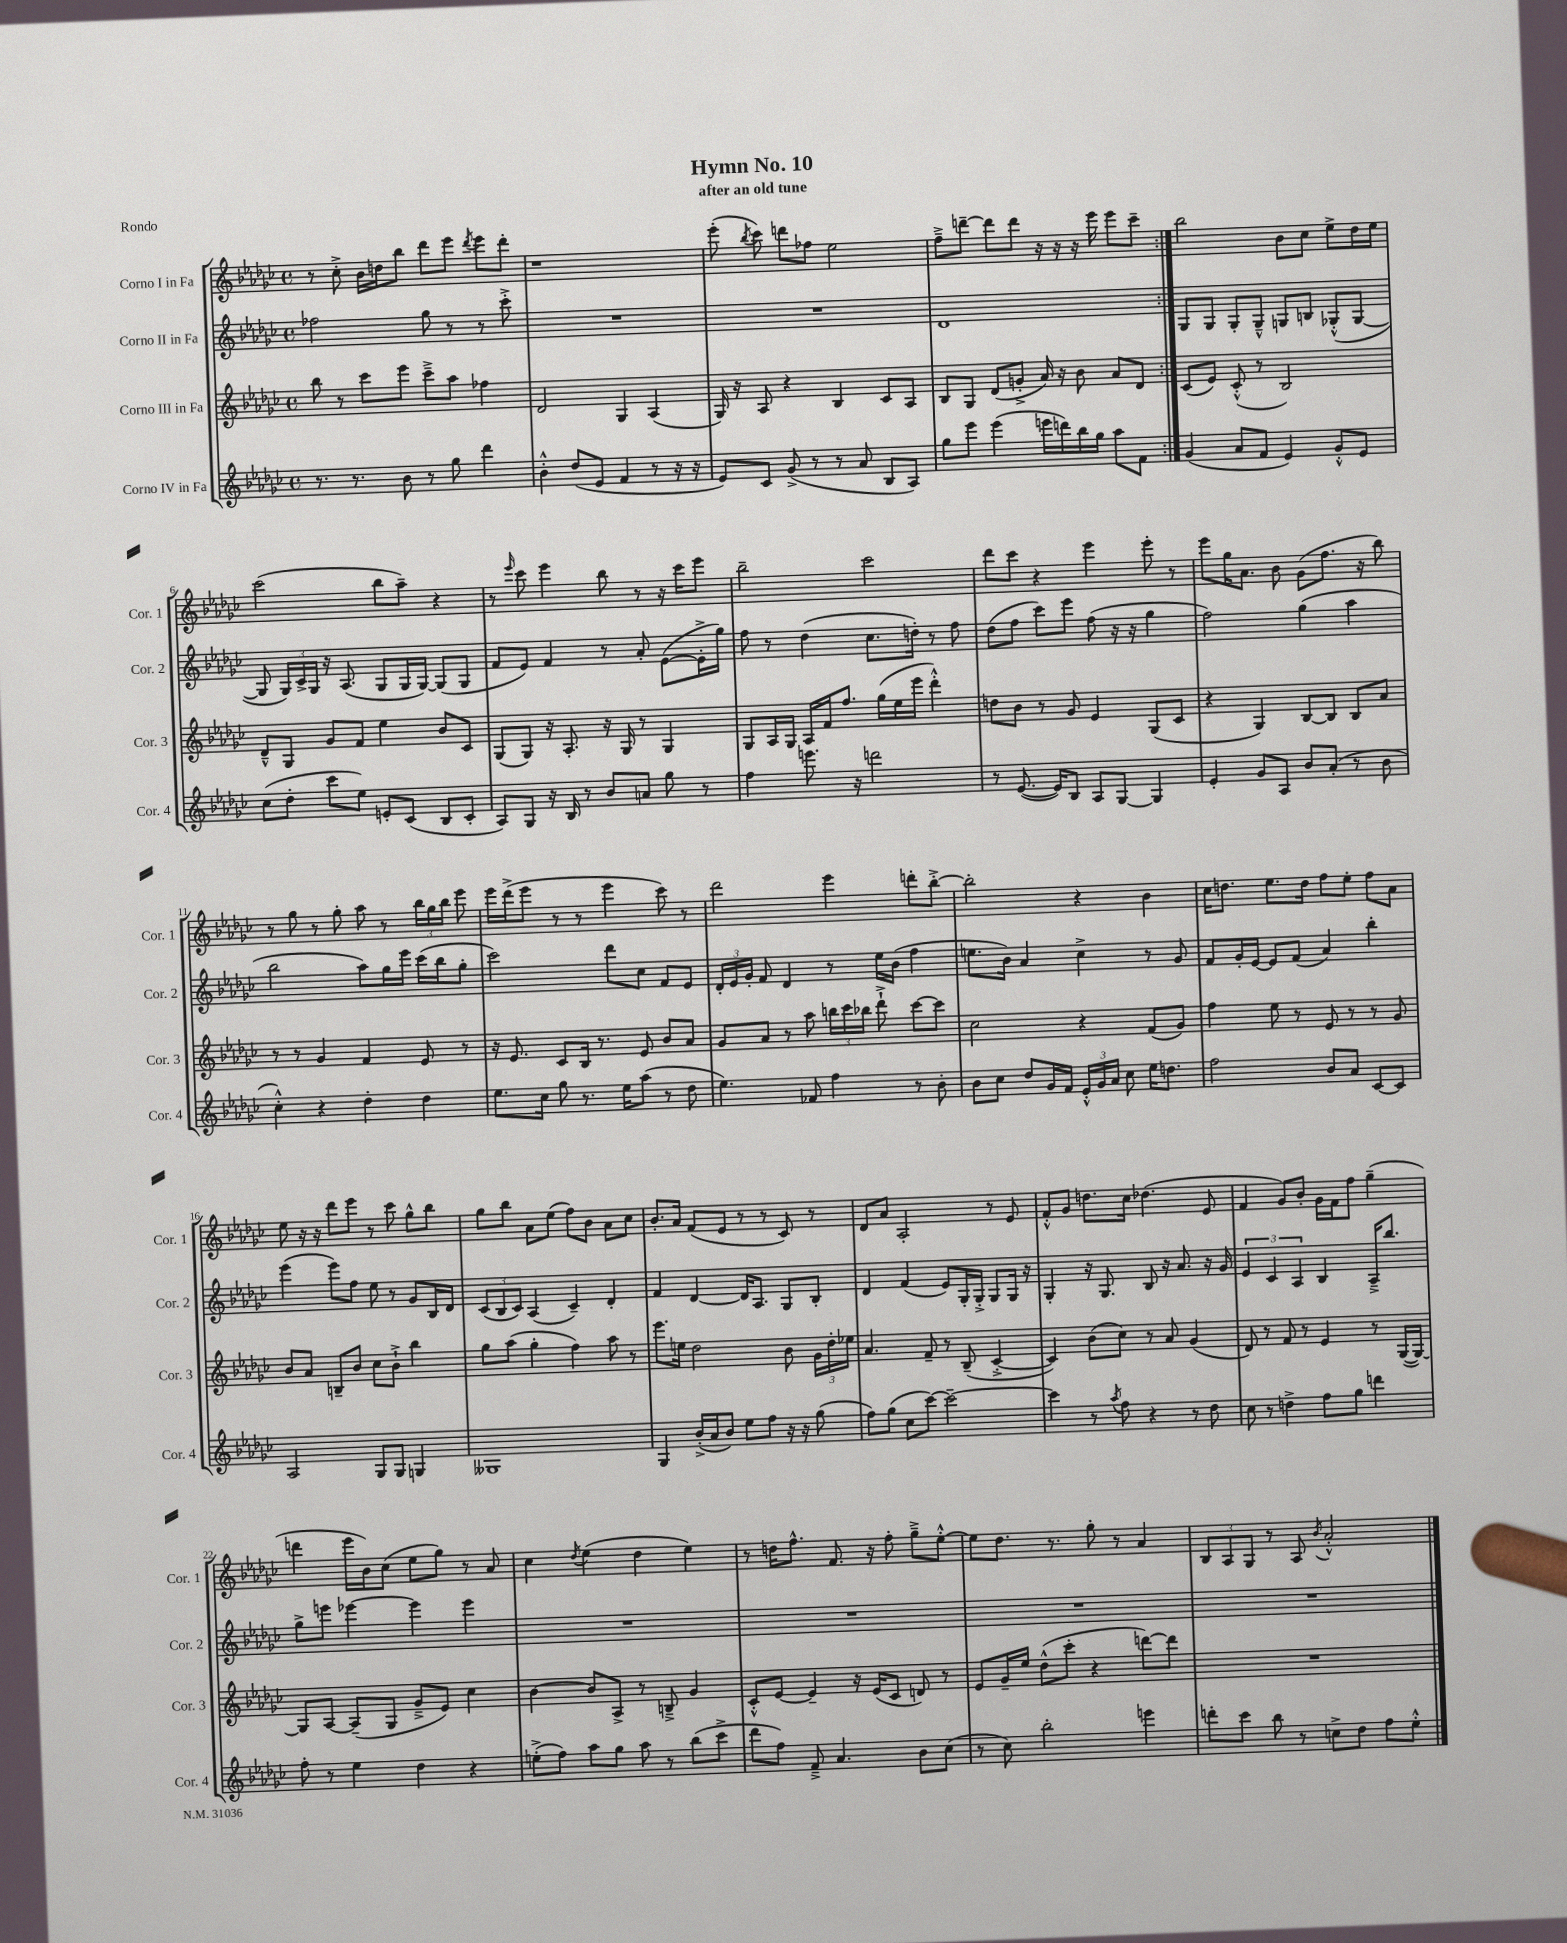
\header { title = "Hymn No. 10" subtitle = "after an old tune" piece = "Rondo" }
<<
\new StaffGroup <<
\new Staff = "s0" \with { instrumentName = "Corno I in Fa" shortInstrumentName = "Cor. 1" } {
    \clef treble \key ges \major \defaultTimeSignature \time 4/4
    \autoBeamOff \repeat volta 2 { r8 ces''8-.-> bes'16[ d''16 bes''8] des'''8[ ees'''8] \acciaccatura { des'''8 } ees'''8[ des'''8]-. |
    r1 |
    ees'''8-.( \acciaccatura { bes''8 } ces'''8) d'''8[ fes''8] ees''2 |
    f''8[---> d'''8]~-- d'''8[ d'''8] r16 r16 r16 ees'''16 ees'''8[ ces'''8]-- | }
    bes''2 bes'8[ ces''8] ees''8[-> des''16 ees''16] |
    ces'''2( bes''8[ aes''8]--) r4 |
    r8 \grace { ees'''16 } ces'''8 ees'''4 bes''8 r8 r16 ces'''16[ ees'''8] |
    bes''2-- ces'''2 |
    des'''8[ ces'''8] r4 ees'''4 ees'''8-. r8 |
    ees'''8[ ges''16 aes'8.] bes'8 ges'8[( f''8.] r16 bes''8) |
    r8 ges''8 r8 ges''8-. aes''8 r8 \tuplet 3/2 { bes''16[ ges''16 bes''16] } ees'''8 |
    ees'''16[ des'''16->( ees'''8] r8 r8 ees'''4 ces'''8) r8 |
    des'''2 ees'''4 d'''8[-. bes''8]~-.-> |
    bes''2-. r4 bes'4 |
    ces''16[ d''8.] ees''8.[ d''16] f''8[ ees''8]-. f''8[ aes'8] |
    ees''8 r16 r16 des'''8[ ees'''8] r8 ces'''8 ges''8[-^ bes''8] |
    ges''8[ bes''8] aes'8[ ees''8]( f''8[) bes'8] aes'8[ ces''8] |
    bes'8.[-. aes'16] f'8[( ees'8] r8 r8 ces'8) r8 |
    des'8[ aes'8] aes2-. r8 ees'8 |
    f'8[-.-^ ges'8] d''8.[ ces''16] des''4.( ees'8 |
    f'4 ges'8[) bes'8]-. ges'16[ f'16 f''8] ges''4--( |
    d'''4 ees'''16[ bes'16) ces''8]( ees''8[ ges''8]) r8 aes'8 |
    ces''4 \acciaccatura { des''8 } ees''4( des''4 ees''4) |
    r8 d''16[ f''8.]-^ f'8. r16 f''8-. ges''8[---> ees''8]~-.-^ |
    ees''8[ des''8.] r8. ges''8-. r8 aes'4 |
    \tuplet 3/2 { bes8[ aes8 ges8] } r8 aes8 \acciaccatura { bes'8 } aes'2-.-^ \bar "|." |
}
\new Staff = "s1" \with { instrumentName = "Corno II in Fa" shortInstrumentName = "Cor. 2" } {
    \clef treble \key ges \major \defaultTimeSignature \time 4/4
    \autoBeamOff \repeat volta 2 { fes''2 ges''8 r8 r8 ces'''8-.-> |
    R1 |
    R1 |
    des'1 | }
    ges8[ ges8] ges8[-. ges8]---^ g8[ b8] ges8[-.-^( ges8]~ |
    ges8 \tuplet 3/2 { ges16[) ces'16-> ges16] } r16 aes8.( ges8[ ges16 ges16]~) ges8[( ges8] |
    f'8[ ees'8]) f'4 r8 aes'8-. ees'8[~( ees'16-.-> ges''16]) |
    f''8 r8 des''4( ces''8.[ d''16]-.) r8 f''8 |
    des''8[( f''8] ces'''8[) ees'''8] f''8( r16 r16 ges''4 |
    f''2) ges''4( aes''4 |
    bes''2 aes''8[) ges''16 ees'''16] ces'''16[( bes''16 ges''8]-. |
    ces'''2) des'''8[ ces''8] f'8[ ees'8] |
    \tuplet 3/2 { des'16[-. ees'16 ges'16]-. } f'8 des'4 r8 ees''16[ bes'16]( f''4 |
    e''8.[ bes'16]) aes'4 ces''4-> r8 ges'8 |
    f'8[ ges'16-. ees'16]~ ees'8[ f'8]( aes'4) bes''4-. |
    ees'''4( ees'''8[) f''8] ees''8 r8 ges'8[ bes16 des'16] |
    \tuplet 3/2 { ces'8[( bes8 ces'8]) } aes4( ces'4--) des'4-. |
    f'4 des'4~ des'16[ aes8.] ges8[ bes8]-. |
    des'4 f'4( ees'8[) ges16-. ges16]-.-> ges8[ ges16] r16 |
    ges4-. r16 ges8. bes8 r16 aes'8. r16 ges'16 |
    \tuplet 3/2 { ees'4 ces'4 aes4 } bes4 aes16[---> bes''8.] |
    ges''8[-> e'''8] ees'''4~ ees'''4 ees'''4 |
    R1 |
    R1 |
    R1 |
    R1 \bar "|." |
}
\new Staff = "s2" \with { instrumentName = "Corno III in Fa" shortInstrumentName = "Cor. 3" } {
    \clef treble \key ges \major \defaultTimeSignature \time 4/4
    \autoBeamOff \repeat volta 2 { bes''8 r8 ces'''8[ ees'''8] ces'''8[---> aes''8] fes''4 |
    des'2 ges4 aes4( |
    ges16) r16 aes8 r4 bes4 ces'8[ aes8] |
    bes8[ ges8] des'8[( g'8]-.-> aes'16) r16 bes'8 aes'8[ des'8] | }
    ces'8[( ees'8]) ces'8-.-^( r8 bes2) |
    des'8[---^ ges8] ges'8[ f'8] ees''4 bes'8[ ces'8] |
    ges8[( ges8]) r16 aes8.-. r16 ges16 r8 ges4 |
    ges8[ aes16 ges16] aes16[ f'16 f''8.] ges''16[( ees''16 ees'''16] des'''4-.-^) |
    d''8[ bes'8] r8 ges'8 ees'4 ges8[( ces'8] |
    r4 ges4) bes8[~ bes8] bes8[ aes'8] |
    r8 r8 ges'4 f'4 ees'8 r8 |
    r16 ees'8. ces'8[ bes16] r8. ees'8 bes'8[ aes'8] |
    ges'8[ aes'8] r8 aes''8 \tuplet 3/2 { b''16[ ces'''16 bes''16] } des'''8-!-> ces'''8[~ ces'''8] |
    ces''2 r4 f'8[( ges'8]) |
    f''4 ees''8 r8 ees'8 r8 r8 ges'8 |
    bes'8[ aes'8] b8[-- bes'8] ces''8[ bes'8]-!-> bes''4 |
    ges''8[ aes''8]( ges''4-. f''4) aes''8 r8 |
    ees'''8.[ e''16] des''2 bes'8 \tuplet 3/2 { ges'16[ des''16-. ees''16] } |
    aes'4. f'8-- r8 bes8--( ces'4~-.-> |
    ces'4) bes'8[( ces''8]) r8 aes'8 ges'4( |
    des'8) r8 f'8 r8 ees'4 r8 ges16[~( ges16]~) |
    ges8[ aes8]~ aes8[--( ges8] ges'8[---> ees'8]) ces''4 |
    bes'4~ bes'8[ aes8]-> r8 b8---> ges'4 |
    ces'8[-.-^ ees'8]~ ees'4-- r16 ees'16[( ces'8] d'8) r8 |
    ees'8[ ges'16-- ees''16] des''8[-^( ces'''8]-. r4 d'''8[~) d'''8] |
    R1 \bar "|." |
}
\new Staff = "s3" \with { instrumentName = "Corno IV in Fa" shortInstrumentName = "Cor. 4" } {
    \clef treble \key ges \major \defaultTimeSignature \time 4/4
    \autoBeamOff \repeat volta 2 { r8. r8. bes'8 r8 ges''8 des'''4 |
    bes'4-.-^ des''8[( ees'8] f'4 r8 r16 r16 |
    ees'8[) ces'8] ges'8->( r8 r8 aes'8 bes8[ aes8]) |
    ges''8[ ees'''8] ees'''4( e'''16[ d'''16) bes''16 ges''16] aes''8[ f'8] | }
    ges'4( aes'8[ f'8] ees'4) ges'8[-.-^ ees'8] |
    ces''8[( des''8]-. ces'''8[ ees''8]) e'8[-. ces'8]( bes8[ ces'8]-. |
    aes8[) ges8] r16 bes16 r8 bes'8[ a'8] ges''8 r8 |
    f''4 e'''8. r16 d'''2 |
    r8 ees'8.~( ees'16[) bes8] aes8[ ges8]~ ges4 |
    ees'4-. ges'8[ aes8] bes'8[ aes'8]-.( r8 bes'8 |
    ces''4-.-^) r4 des''4-. des''4 |
    ees''8.[ ces''16] ges''8 r8. ees''16[ aes''8]( r8 des''8 |
    ees''4.) fes'8 f''4 r8 bes'8-. |
    bes'8[ ces''8] des''8[ ges'16 f'16] \tuplet 3/2 { ees'16[-.-^ ges'16 aes'16] } ces''8 ees''16[ d''8.] |
    f''2 bes'8[ aes'8] ces'8[~ ces'8] |
    aes2 ges8[ ges8] g4 |
    geses1 |
    ges4 bes'16[-.->( aes'16 bes'8]) ees''8[ f''8] r16 r16 ges''8( |
    f''8[) ges''8]( ces''8[ ces'''8]~) ces'''2~-- |
    ces'''4 r8 \acciaccatura { aes''8 } f''8 r4 r8 des''8 |
    ces''8 r8 d''4-> f''8[ ges''8] d'''4 |
    f''8-. r8 ees''4 des''4 r4 |
    e''8[-.->( f''8]) aes''8[ ges''8] aes''8 r8 bes''8[( ces'''8]-> |
    des'''8[ f''8]) f'8---> aes'4. bes'8[ ces''8]( |
    r8 ces''8) bes''2-. e'''4 |
    d'''8[-. ces'''8] bes''8 r8 c''8[-> des''8] f''8[ ees''8]-.-^ \bar "|." |
}
>>
>>
